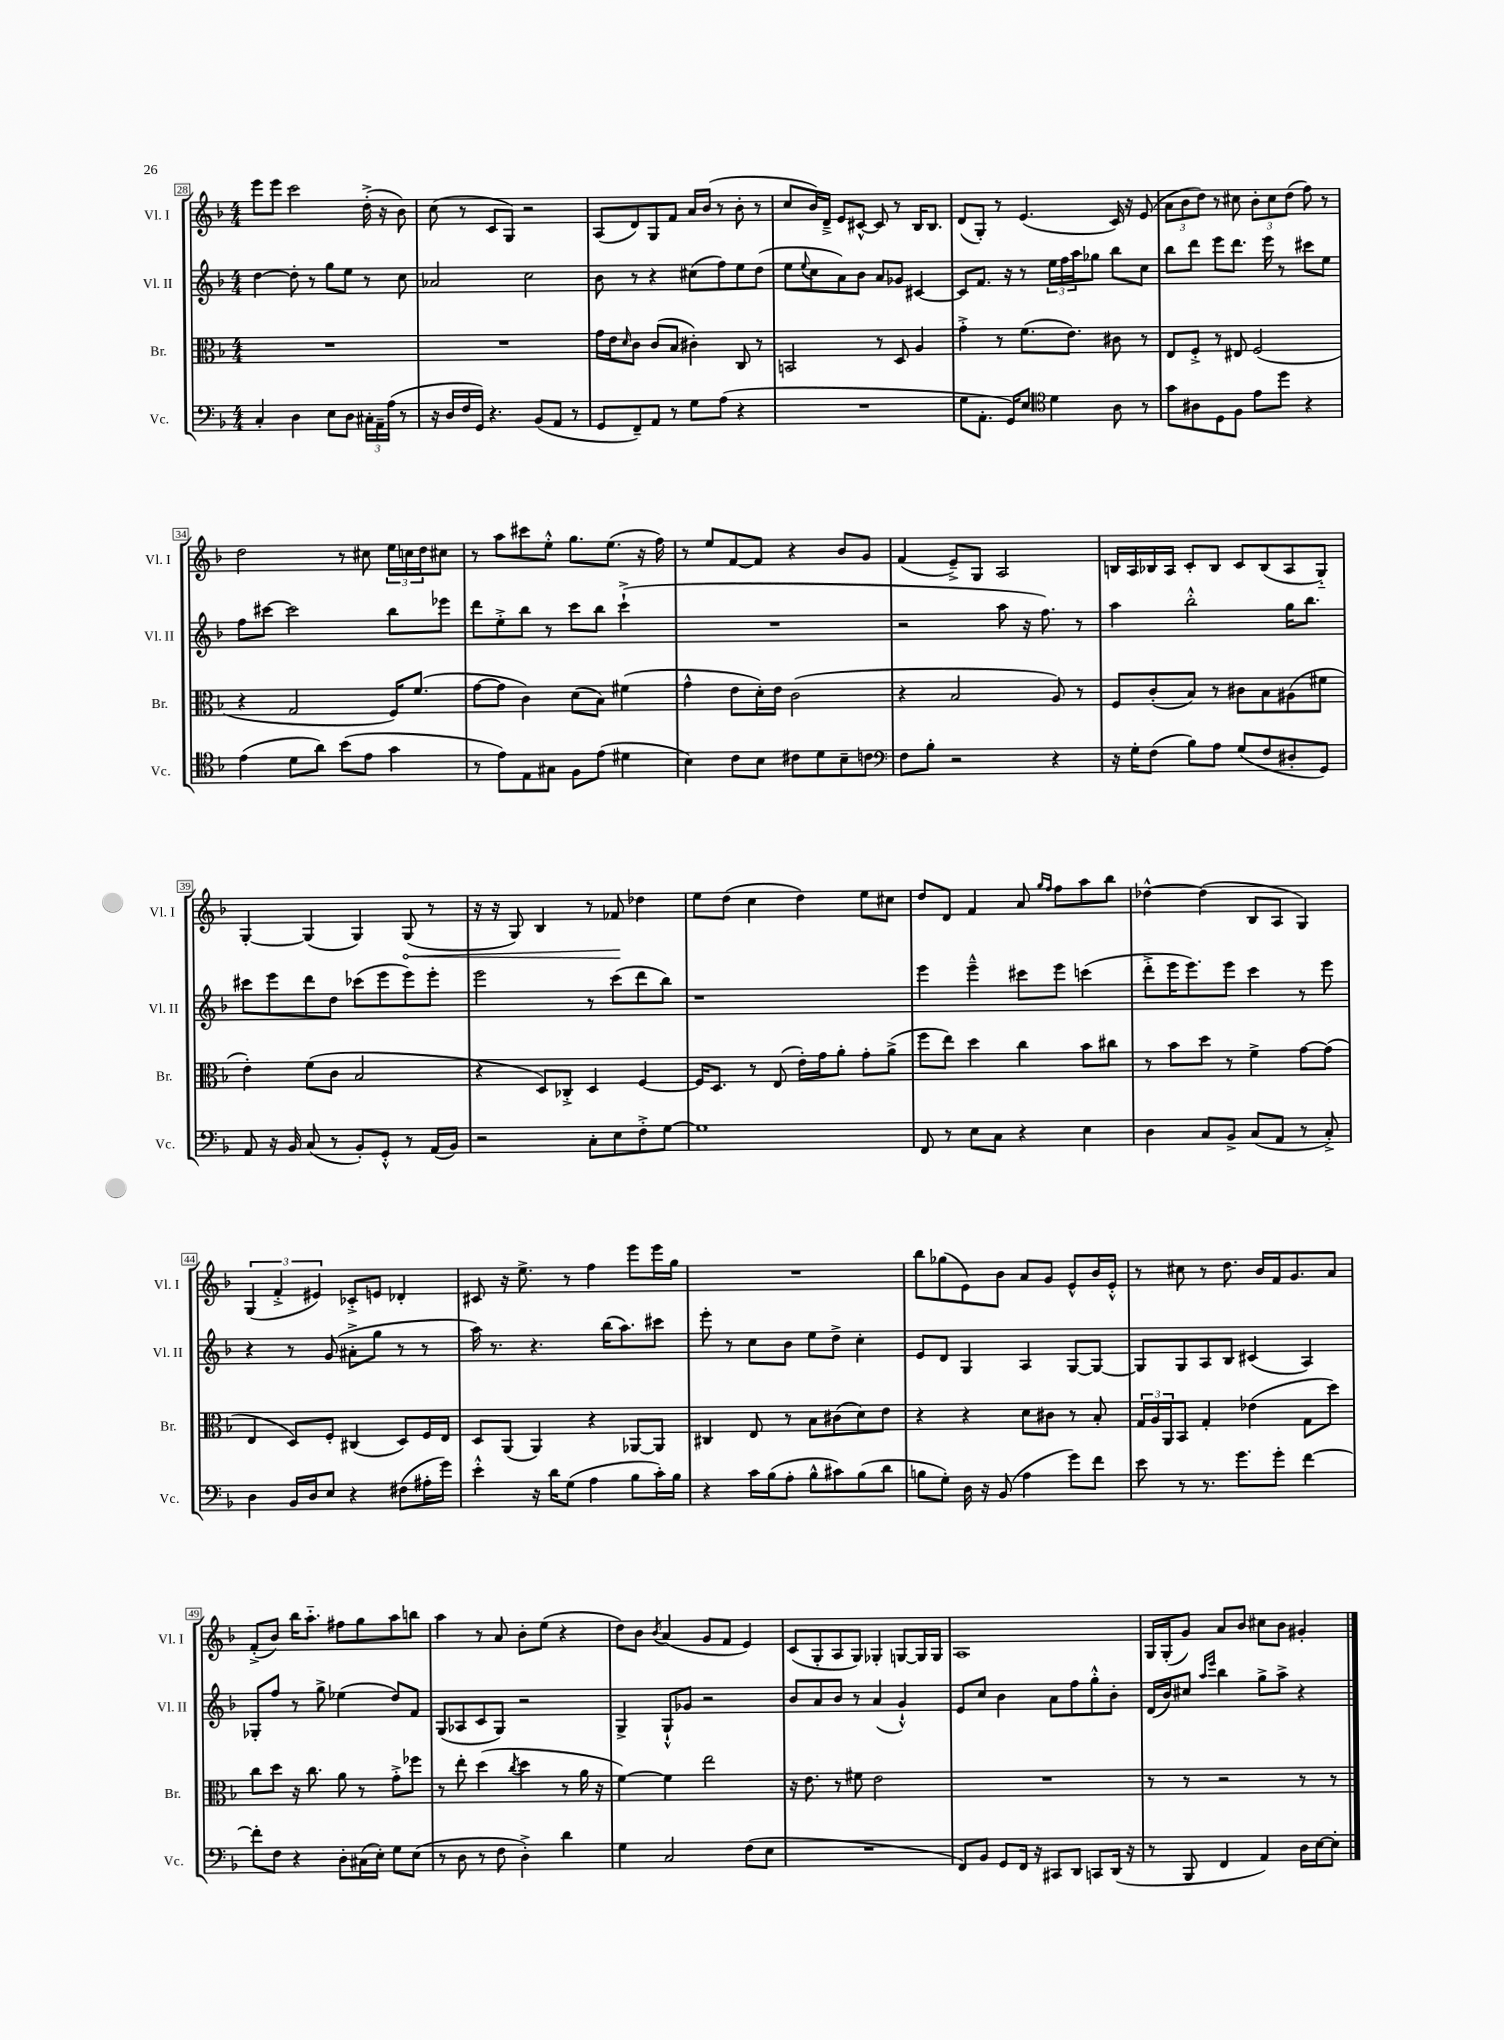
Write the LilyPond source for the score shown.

<<
\new StaffGroup <<
\new Staff = "s0" \with { instrumentName = "Vl. I" shortInstrumentName = "Vl. I" } {
    \clef treble \key f \major \numericTimeSignature \time 4/4
    e'''8 e'''8 c'''2 d''16-.->( r16 bes'8) |
    c''8( r8 c'8 g8) r2 |
    a8( d'8) g8 f'8 a'16 bes'16( r8 bes'8-. r8 |
    c''8 bes'16) d'16---> e'8 cis'8~-^ cis'8 r8 bes16 bes8. |
    d'8( g8-.) r8 e'4.( c'16) r16 e'8( |
    \tuplet 3/2 { a'8 bes'8 d''8) } r8 cis''8 \tuplet 3/2 { bes'8-. cis''8 d''8( } f''8) r8 |
    d''2 r8 cis''8 \tuplet 3/2 { e''16 c''16 d''16 } cis''8 |
    r8 a''8 cis'''8 e''8-.-^ g''8. e''8.( r16 f''16) |
    r8 e''8 f'8~ f'8 r4 bes'8 g'8 |
    f'4( e'8--->) g8 a2 |
    b16 a16 bes16 a16 c'8-. bes8 c'8 bes8( a8 g8-_) |
    g4~-. g4( g4) \once \override Hairpin.circled-tip = ##t g8\<( r8 |
    r16 r16 g8) bes4 r8 fes'8\! des''4 |
    e''8 d''8( c''4 d''4) e''8 cis''8 |
    d''8 d'8 f'4 a'8 \grace { g''16 f''16 } f''8 a''8 bes''8 |
    des''4~-^ des''4( bes8 a8 g4) |
    \tuplet 3/2 { g4( f'4-.-> eis'4) } ces'8-.-> e'8 des'4-. |
    cis'8 r16 e''8.-> r8 f''4 e'''8 e'''16 g''16 |
    R1 |
    bes''8 ges''8( e'8) bes'8 a'8 g'8 e'8-^ bes'16 e'16-.-^ |
    r8 cis''8 r8 d''8. bes'16 f'16 g'8. a'8 |
    f'8-.->( bes'8) bes''16 a''8.-_ fis''8 g''8 a''8 b''8 |
    a''4 r8 a'8 bes'8-. e''8( r4 |
    d''8) bes'8 \acciaccatura { bes'8 } a'4( g'8 f'8 e'4) |
    c'8( g8-. a8 g8) ges4-. g8~ g16 g16 |
    a1 |
    g16 g16-.( g'8) a'8 bes'8 cis''8 bes'8 gis'4-. \bar "|." |
}
\new Staff = "s1" \with { instrumentName = "Vl. II" shortInstrumentName = "Vl. II" } {
    \clef treble \key f \major \numericTimeSignature \time 4/4
    d''4~ d''8-. r8 g''8 e''8 r8 c''8 |
    aes'2 c''2 |
    bes'8 r8 r4 cis''8( f''8) e''8 d''8( |
    e''8 \appoggiatura { e''8 } c''8 a'8) bes'8 a'8 ges'8 cis'4~ |
    cis'8 f'8. r16 r8 \tuplet 3/2 { e''16 f''16 a''16 } ges''8 bes''8 c''8 |
    bes''8 d'''8 e'''8 d'''8. e'''16 r8 cis'''8 e''8 |
    f''8 cis'''8~ cis'''2 bes''8 ees'''8 |
    d'''8 e''8-.-> bes''8 r8 c'''8 bes''8 c'''4-!->( |
    R1 |
    r2 a''8 r16 f''8.) r8 |
    a''4 bes''2-.-^ g''16 bes''8. |
    cis'''8 e'''8 d'''8 d''8 ces'''8( e'''8 e'''8) e'''8-. |
    e'''2 r8 c'''8( d'''8 bes''8) |
    r1 |
    e'''4 e'''4---^ cis'''8 e'''8 c'''4( |
    d'''8-.-> e'''16 e'''8.) e'''8 c'''4 r8 e'''8 |
    r4 r8 g'8( ais'8-.-> g''8 r8 r8 |
    a''16) r8. r4. bes''16( a''8.) cis'''8 |
    e'''8-. r8 c''8 bes'8 e''8 d''8-> c''4-. |
    e'8 d'8 g4 a4 g8~ g8~ |
    g8 g8 a8 bes8 cis'4( a4) |
    ges8-. f''8 r8 g''8-> ees''4( d''8) f'8 |
    g8( aes8 c'8 g8) r2 |
    g4-> g8-!-^ ges'8 r2 |
    bes'8 a'8 bes'8 r8 a'4( g'4-!-^) |
    e'8 c''8 bes'4 a'8 f''8 g''8-.-^ bes'8-. |
    d'16( bes'16) cis''8 \grace { a''16 e'''16 } bes''4 g''8-> a''8-> r4 \bar "|." |
}
\new Staff = "s2" \with { instrumentName = "Br." shortInstrumentName = "Br." } {
    \clef alto \key f \major \numericTimeSignature \time 4/4
    R1 |
    R1 |
    g'16 e'16 \grace { d'16 } c'8 c'8( bes8 cis'4-.) c8 r8 |
    b,2 r8 d8 a4 |
    g'4-.-> r8 f'8.( e'8.) cis'8 r8 |
    e8 f8-.-> r8 eis8 f2( |
    r4 g2 f16) f'8.( |
    g'8~ g'8 c'4) d'8( bes8) fis'4( |
    g'4-^ e'8 d'16-.) e'16 c'2( |
    r4 bes2 a8) r8 |
    f8 c'8-.( bes8) r8 cis'8 bes8 ais8( fis'8 |
    e'4-.) f'8( c'8 bes2 |
    r4 d8) ces8-.-> d4 f4~ |
    f16 d8. r8 e8( e'16-.) g'16 a'8-. g'8-. a'8->( |
    f''8 e''8) d''4 c''4 bes'8 cis''8 |
    r8 bes'8 d''8 r8 f'4-> g'8~ g'8( |
    e4 d8) f8-. cis4( d8) f16 e16 |
    d8 a,8( a,4) r4 aes,8~ aes,8 |
    cis4 e8 r8 bes8 cis'8( d'8) e'8 |
    r4 r4 d'8 cis'8 r8 bes8-. |
    \tuplet 3/2 { g16 a16 a,16 } bes,8 g4-. ees'4( g8 d''8) |
    c''8 d''8 r16 c''8. a'8 r8 g'8-.-> fes''8 |
    r8 e''8-. d''4( \acciaccatura { c''8 } d''4 r8 a'16 r16 |
    f'4~) f'4 e''2 |
    r16 e'8. r8 fis'8 e'2 |
    R1 |
    r8 r8 r2 r8 r8 \bar "|." |
}
\new Staff = "s3" \with { instrumentName = "Vc." shortInstrumentName = "Vc." } {
    \clef bass \key f \major \numericTimeSignature \time 4/4
    c4-. d4 e8 d8 \tuplet 3/2 { cis16-. a,16-- a16( } r8 |
    r16 d16 f16 g,16) r4. bes,8( a,8 r8 |
    g,8 f,8--) a,8 r8 g8 a8( r4 |
    R1 |
    g8 a,8.-. g,16) e8 \clef tenor d'4 a8 r8 |
    g'8 ais8 d8 f8 e'8 d''8 r4 |
    e'4( d'8 a'8) bes'8( e'8 g'4 |
    r8 e'8) e8 gis8 f8 e'8( dis'4 |
    bes4) c'8 bes8 cis'8 d'8 bes8-- c'8 |
    \clef bass f8 bes8-. r2 r4 |
    r16 g16-. f8( bes8) a8 g8( f8 dis8-. g,8) |
    a,8 r16 bes,16 c8( r8 bes,8-.) g,8-.-^ r8 a,16( bes,16) |
    r2 c8-. e8 f8-.-> g8~ |
    g1 |
    f,8 r8 e8 c8 r4 e4 |
    d4 c8 bes,8-> c8( a,8 r8 c8-.->) |
    d4 bes,16 d16 e8 r4 fis8( ais16-. g'16) |
    e'4-.-^ r16 d'16 g8( a4 bes8 c'16-.) bes16 |
    r4 c'16 bes16( a8-. bes8-^ cis'8) bes8( d'8 |
    b8 g8-.) d16 r16 bes,8( a4 g'8) f'8 |
    e'8 r8 r8. g'8. g'8-. f'4~ |
    f'8-. f8 r4 d8-. cis16( e16-.) g8 e8( |
    r8 d8 r8 f8 d4-.->) d'4 |
    g4 c2 f8( e8 |
    R1 |
    f,8) bes,8 g,8 f,16 r16 cis,8 d,8 c,8 d,16( r16 |
    r8 bes,,8 f,4 a,4) d16 e16~ e8-. \bar "|." |
}
>>
>>
\layout { \context { \Score currentBarNumber = #28 \override BarNumber.stencil = #(make-stencil-boxer 0.1 0.3 ly:text-interface::print) } }
